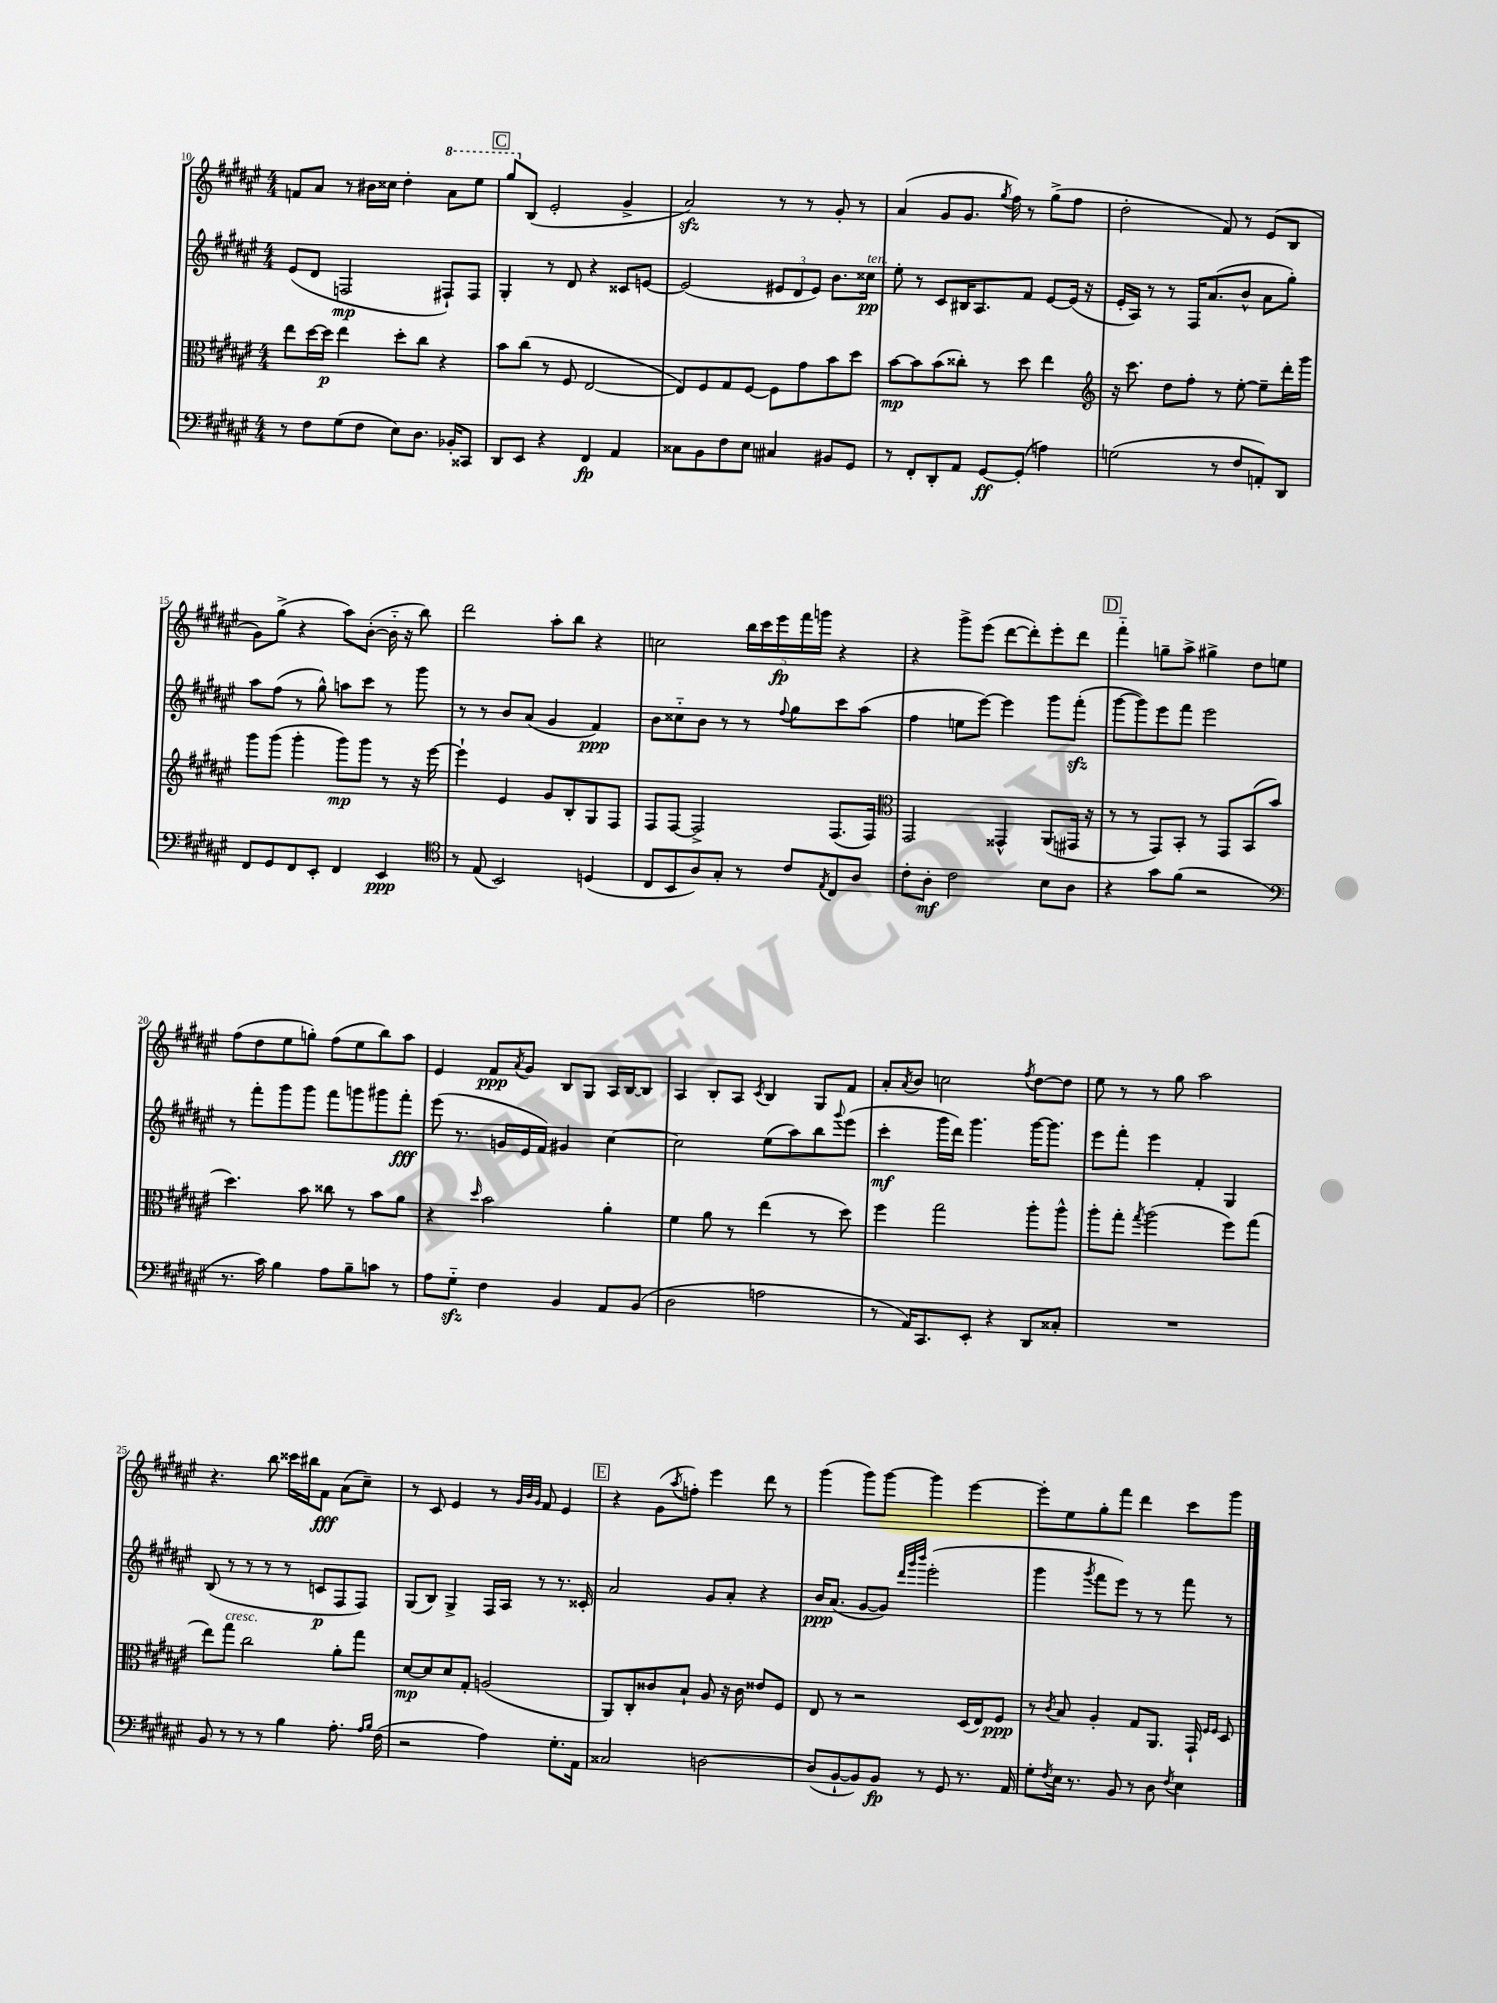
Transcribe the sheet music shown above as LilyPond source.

<<
\new StaffGroup <<
\new Staff = "s0" {
    \clef treble \key fis \major \numericTimeSignature \time 4/4
    f'8 ais'8 r8 bis'16 cisis''16 dis''4-. \ottava #1 ais''8 eis'''8 |
    \mark \markup { \box "C" } gis'''8 \ottava #0 b8( eis'2-. gis'4-> |
    ais'2\sfz) r8 r8 gis'8-. r8 |
    ais'4( gis'8 gis'8. \acciaccatura { gis''8 } fis''16) r8 gis''8->( fis''8 |
    dis''2-. fis'8) r8 eis'8( b8 |
    gis'8) gis''8->( r4 ais''8) b'8~-.( b'16-_ r16 b''8) |
    dis'''2 ais''8-. b''8 r4 |
    c''2 \tuplet 5/4 { b''16 cis'''16 eis'''16\fp fis'''16 g'''16 } r4 |
    r4 gis'''8-> eis'''8( dis'''8~ dis'''8-.) eis'''8-. dis'''8 |
    \mark \markup { \box "D" } fis'''4-_ g''8-- ais''8-> gis''4-> dis''8 e''8 |
    fis''8( dis''8 eis''8 g''8-.) fis''8( eis''8 b''8) ais''8 |
    eis'4 fis'8\ppp \acciaccatura { ais'8 } gis'8 b8 gis8 ais16 b16~ b8 |
    ais4 b8-. ais8 \acciaccatura { cis'8 } b4 gis8 fis'8 |
    ais'8-. \acciaccatura { ais'8 } b'8 c''2 \acciaccatura { fis''8 } dis''8~ dis''8 |
    eis''8 r8 r8 gis''8 ais''2 |
    r4. b''8 cisis'''16 bis''16 fis'8\fff ais'8( cis''8--) |
    r8 cis'8 eis'4 r8 \grace { gis'32 b'32 gis'32 } fis'8 eis'4 |
    \mark \markup { \box "E" } r4 gis'8( \acciaccatura { ais''8 } f''8-.) eis'''4 dis'''8 r8 |
    gis'''4( gis'''8) gis'''8~ gis'''4 eis'''4~ |
    eis'''8-. eis''8 gis''8-. fis'''8 dis'''4 cis'''8 gis'''8 \bar "|." |
}
\new Staff = "s1" {
    \clef treble \key fis \major \numericTimeSignature \time 4/4
    eis'8( dis'8 f2\mp fis8-!) fis8 |
    \mark \markup { \box "C" } gis4-. r8 dis'8 r4 cisis'8 e'8~ |
    e'2( \tuplet 3/2 { eis'8 dis'8 eis'8) } b'8. cisis''16\pp^\markup { \italic "ten." } |
    eis''8-. r8 cis'8 bis16 ais8. fis'8 eis'8~ eis'16( r16 |
    eis'16-. ais16) r8 r8 fis16 ais'8.( b'8-^ ais'8 gis''8-.) |
    ais''8 fis''8( r8 gis''8-^) a''8 cis'''8 r8 gis'''8 |
    r8 r8 b'8 ais'8( gis'4 fis'4\ppp) |
    b'8 cisis''8-_ b'8 r8 r8 \appoggiatura { fis''8 } gis''8 cis'''8 ais''8( |
    fis''4 e''8 eis'''8~) eis'''4 gis'''8 fis'''8-.\sfz( |
    \mark \markup { \box "D" } gis'''8~ gis'''8) eis'''8 fis'''8 eis'''2 |
    r8 fis'''8-. gis'''8 gis'''8 fis'''8 g'''8 gis'''8 fis'''8-.\fff |
    eis'''8( r8. g'16 eis'16 fis'16) gis'4 cis''4~ |
    cis''2 eis''8( ais''8) b''8 \appoggiatura { gis'''8 } eis'''8( |
    cis'''4-.\mf gis'''16 dis'''16) gis'''4. gis'''16~ gis'''8. |
    eis'''8 fis'''8-. eis'''4 fis'4-. gis4 |
    b8( r8 r8 r8 r8 c'8\p fis8 fis8) |
    gis8( b8) gis4-> fis16 ais16 r8 r8. cisis'16-. |
    \mark \markup { \box "E" } ais'2 gis'8 ais'8-. r4 |
    b'16\ppp ais'8.( gis'8~ gis'8) \grace { dis'''32 gis'''32 b'''32 } eis'''2-.( |
    gis'''4 \acciaccatura { gis'''8 } fis'''8 eis'''8) r8 r8 fis'''8 r8 \bar "|." |
}
\new Staff = "s2" {
    \clef alto \key fis \major \numericTimeSignature \time 4/4
    eis''8 dis''16~ dis''16\p eis''4 dis''8-. cis''8 r4 |
    \mark \markup { \box "C" } b'8 cis''8( r8 fis8 eis2~ |
    eis8) fis8 gis8 fis8~ fis8 gis'8 b'8 dis''8 |
    b'8~\mp b'8 b'8( cisis''8-.) r8 dis''8 eis''4 |
    \clef treble r16 cis'''8. dis''8 fis''8-. r8 eis''8~-. eis''8-- dis'''16-. gis'''16 |
    gis'''8 gis'''8( gis'''4-. gis'''8\mp) gis'''8 r8 r16 eis'''16~ |
    eis'''4-! eis'4 gis'8 b8-. gis8 fis8 |
    fis8 fis8~ fis2-> fis8.( fis16) |
    \clef alto gis,2 gisis,4-^ ais,8( gis,16 r16 |
    \mark \markup { \box "D" } r8 r8 gis,8) b,8-. r8 gis,8 b,8( b'8 |
    dis''4.) b'8 cisis''8 r8 b'8 ais'8 |
    r4 \grace { dis''16 } b'2 ais'4-. |
    fis'4 ais'8 r8 eis''4( r8 dis''8) |
    fis''4 gis''2 ais''8-. ais''8-^ |
    ais''8-. gis''8-. \acciaccatura { gis''8 } ais''2( fis''8) gis''8( |
    eis''8) gis''8^\markup { \italic "cresc." } cis''2 ais'8-. gis''8 |
    dis'8~\mp dis'8 dis'8 gis8-. a2( |
    \mark \markup { \box "E" } ais,8) cis8-. cisis'8 b8-! ais8 r16 cisis'16 eisis'8 fis8 |
    eis8 r8 r2 dis16( eis16) fis8\ppp |
    r8 \acciaccatura { cis'8 } b8 ais4-. gis8 ais,8. gis,16-! \grace { fis16 fis16 } dis8 \bar "|." |
}
\new Staff = "s3" {
    \clef bass \key fis \major \numericTimeSignature \time 4/4
    r8 fis8 gis8( fis8 eis8) dis8. bes,16-. cisis,8 |
    \mark \markup { \box "C" } dis,8 eis,8 r4 fis,4\fp ais,4 |
    cisis8 b,8 fis8 eis8 cis4 bis,8 gis,8 |
    r8 fis,8-. dis,8-. ais,8 gis,8~\ff gis,8-.( a4) |
    g2( r8 fis8 a,8-.) dis,8 |
    fis,8 gis,8 fis,8 eis,8-. fis,4 eis,4\ppp |
    \clef tenor r8 eis8( b,2) d4( |
    cis8 b,8 ais8) gis8-. r8 cis'8 \acciaccatura { eis8 } cis8 ais8 |
    cis'8-. ais8-.\mf cis'2 b8 ais8 |
    \mark \markup { \box "D" } r4 gis'8 fis'8( r2 |
    \clef bass r8. cis'16) b4 ais8 b8-- c'8 r8 |
    ais8 gis8-_\sfz fis4 b,4 ais,8 b,8( |
    dis2 a2 |
    r8 ais,16) cis,8. eis,8-. r4 dis,8 cisis8-. |
    R1 |
    b,8 r8 r8 r8 b4 ais8.-. \grace { ais16 b16 } fis16( |
    r2 ais4) gis8.-. ais,16 |
    \mark \markup { \box "E" } cisis2 d2~ |
    d8( b,8~-! b,8) b,8\fp r8 gis,8 r8. ais,16 |
    gis8-. \acciaccatura { fis8 } eis16 r8. b,8 r8 dis8 \acciaccatura { fis8 } eis4 \bar "|." |
}
>>
>>
\layout { \context { \Score currentBarNumber = #10 } }
